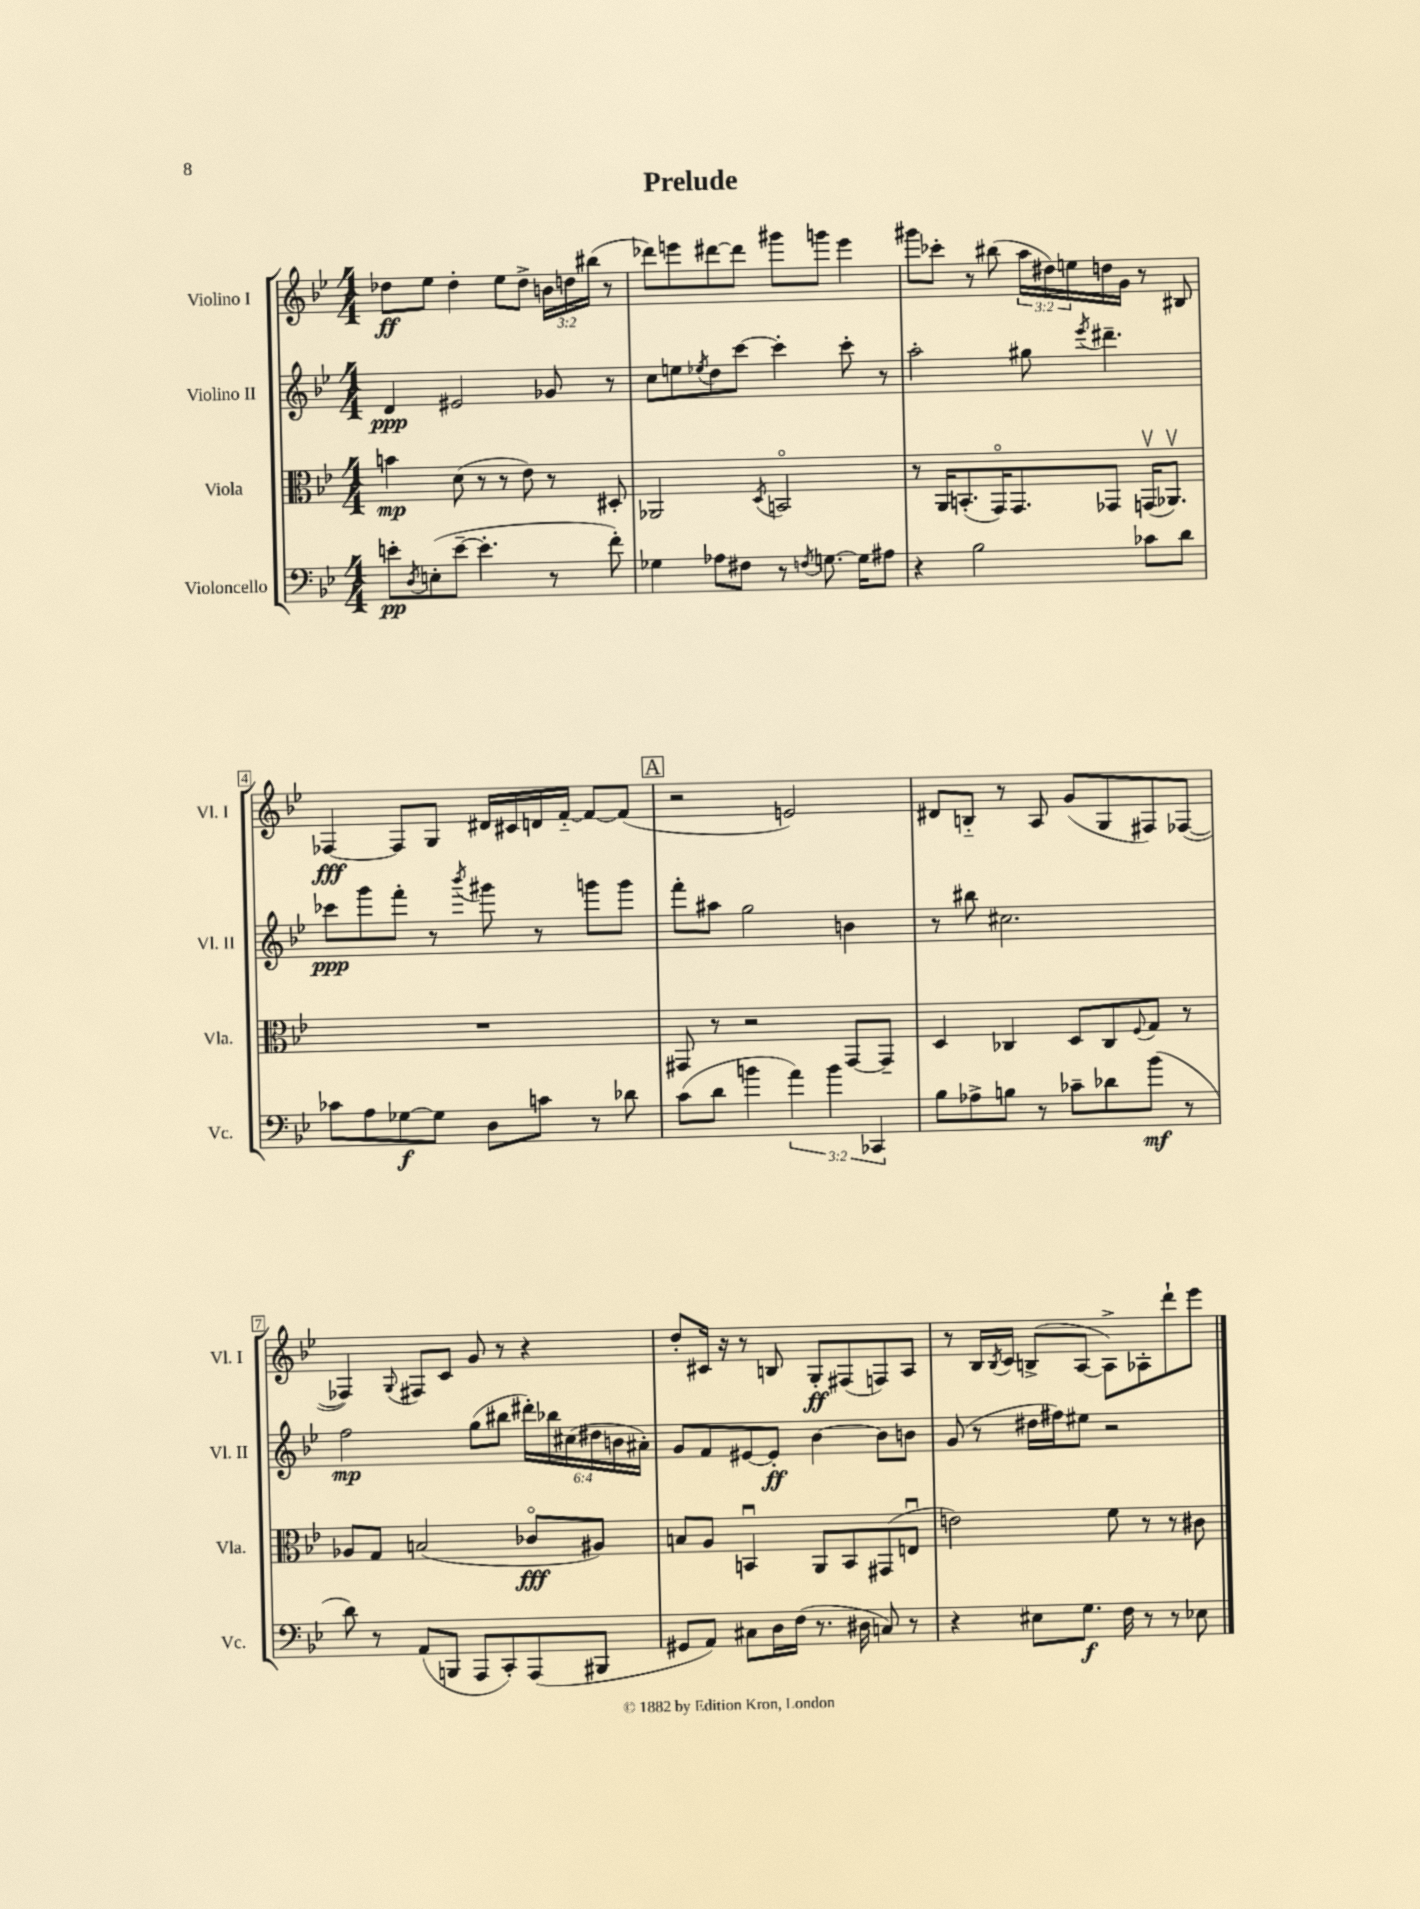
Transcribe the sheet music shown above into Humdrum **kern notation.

**kern	**dynam	**kern	**dynam	**kern	**dynam	**kern	**dynam
*part4	*part4	*part3	*part3	*part2	*part2	*part1	*part1
*staff4	*staff4	*staff3	*staff3	*staff2	*staff2	*staff1	*staff1
*I"Violoncello	*	*I"Viola	*	*I"Violino II	*	*I"Violino I	*
*I'Vc.	*	*I'Vla.	*	*I'Vl. II	*	*I'Vl. I	*
*clefF4	*	*clefC3	*	*clefG2	*	*clefG2	*
*k[b-e-]	*	*k[b-e-]	*	*k[b-e-]	*	*k[b-e-]	*
*M4/4	*	*M4/4	*	*M4/4	*	*M4/4	*
=1	=1	=1	=1	=1	=1	=1	=1
8en'\L	pp	4bn\	mp	4d/	ppp	8dd-X\L	ff
8qD/	.	.	.	.	.	.	.
(8En'\	.	.	.	.	.	8ee-\J	.
[8e~\J	.	(8d\	.	2e#X/	.	4dd-'\	.
4.e'\]	.	8r	.	.	.	.	.
.	.	8r	.	.	.	8ee-\L	.
.	.	8e-\)	.	.	.	8dd-^\J	.
8r	.	8r	.	8g-X/	.	24bn\LL	.
.	.	.	.	.	.	24ddn\	.
.	.	.	.	.	.	(24bb#X\JJ	.
8f'\)	.	8D#X'/	.	8r	.	8r	.
=2	=2	=2	=2	=2	=2	=2	=2
4G-X\	.	2AA-X/	.	8cc\L	.	8ddd-X\L)	.
.	.	.	.	8een\	.	8eeen\	.
.	.	.	.	8qee-X/	.	.	.
8A-X\L	.	.	.	8dd\	.	[8ddd#X\	.
8F#X\J	.	.	.	[8ccc\J	.	8ddd#\J]	.
.	.	8qD/	.	.	.	.	.
8r	.	2BBn/	.	4ccc'\]	.	8ggg#X\L	.
8qFn/	.	.	.	.	.	.	.
[8.Gn\	.	.	.	.	.	8gggn\J	.
.	.	.	.	8ccc'\	.	4eee\	.
16G\KL]	.	.	.	.	.	.	.
8A#X\J	.	.	.	8r	.	.	.
=3	=3	=3	=3	=3	=3	=3	=3
4r	.	8r	.	2aa'\	.	8ggg#X\L	.
.	.	16AA/KL	.	.	.	8ccc-X'\J	.
.	.	(8.BBn'/	.	.	.	.	.
2B-\	.	.	.	.	.	8r	.
.	.	16GG/K)	.	.	.	(8bb#X\	.
.	.	8.GG/	.	.	.	.	.
.	.	.	.	8gg#X\	.	24aa\LL	.
.	.	.	.	.	.	24dd#X\)	.
.	.	.	.	.	.	24een\	.
.	.	.	.	8qeee-/	.	.	.
.	.	8GG-X/J	.	4.ddd#X~\	.	16ddn\	.
.	.	.	.	.	.	16g\JJ	.
8c-X\L	.	(16GGnv/KL	.	.	.	8r	.
.	.	8.AA-Xv/J)	.	.	.	.	.
8d\J	.	.	.	.	.	8B#X/	.
!!LO:LB:g=z
=4	=4	=4	=4	=4	=4	=4	=4
8c-X\L	.	1r	.	8ccc-X\L	ppp	[4F-X/	fff
8A\	.	.	.	8ggg\	.	.	.
[8G-X\	f	.	.	8fff'\J	.	8F-/L]	.
8G-\J]	.	.	.	8r	.	8G/J	.
.	.	.	.	8qbbb-/	.	.	.
8D\L	.	.	.	8ggg#X\	.	16d#X/LL	.
.	.	.	.	.	.	16c#X/	.
8cn\J	.	.	.	8r	.	16dn/	.
.	.	.	.	.	.	[16f/JJ	.
8r	.	.	.	8gggn\L	.	8f/L_	.
8d-X\	.	.	.	8ggg\J	.	(8f/J]	.
!!LO:REH:place=s1:t=A
=5	=5	=5	=5	=5	=5	=5	=5
(8c\L	.	8GG#X/	.	8fff'\L	.	2r	.
8d\J	.	8r	.	8aa#X\J	.	.	.
4bn\	.	2r	.	2gg\	.	.	.
6a\)	.	.	.	.	.	2en/)	.
6b\	.	.	.	.	.	.	.
.	.	[8GG#/L	.	4bn\	.	.	.
6CC-X/	.	.	.	.	.	.	.
.	.	8GG#~/J]	.	.	.	.	.
=6	=6	=6	=6	=6	=6	=6	=6
8B-\L	.	4D/	.	8r	.	8d#X/L	.
8A-X^\	.	.	.	8bb#X\	.	8Bn/J	.
8Bn\J	.	4C-X/	.	2.cc#X\	.	8r	.
8r	.	.	.	.	.	8A/	.
8c-X~\L	.	8D/L	.	.	.	(8g/L	.
8d-X\	.	8C-/	.	.	.	8G/	.
.	.	8qqF/	.	.	.	.	.
(8b-\J	mf	8G/J	.	.	.	8F#X/)	.
8r	.	8r	.	.	.	([8F-X/J	.
!!LO:LB:g=z
=7	=7	=7	=7	=7	=7	=7	=7
8d\)	.	8A-X/L	.	2ff\	mp	4F-X/])	.
8r	.	8G/J	.	.	.	.	.
.	.	.	.	.	.	8qqG/	.
(8AA/L	.	(2Bn/	.	.	.	8F#X/L	.
8BBBn/J	.	.	.	.	.	8c/J	.
8AAA/L	.	.	.	(8gg\L	.	8g/	.
8CC'/)	.	.	.	8bb#X\J	.	8r	.
(8AAA/	.	8c-X/L	fff	24ddd#X'\LL)	.	4r	.
.	.	.	.	24bb-X\	.	.	.
.	.	.	.	(24cc#X\	.	.	.
8BBB#X/J	.	8A#X/J)	.	24dd#X\	.	.	.
.	.	.	.	24bn\	.	.	.
.	.	.	.	24a#X'\JJ)	.	.	.
=8	=8	=8	=8	=8	=8	=8	=8
8GG#X/L	.	8Bn/L	.	8g/L	.	8dd'/L	.
8AA/J)	.	8A/J	.	8f/	.	16c#X/Jk	.
.	.	.	.	.	.	16r	.
8C#X\L	.	4BBnu/	.	[8e#X/	.	8r	.
16D\L	.	.	.	8e#'/J]	ff	8Bn/	.
(16F\JJ	.	.	.	.	.	.	.
8.r	.	8AA/L	.	[4b-\	.	8G'/L	ff
.	.	8BB/	.	.	.	(8F#X/	.
16D#X\	.	.	.	.	.	.	.
8Cn/)	.	(8GG#X/	.	8b-\L]	.	8Fn/)	.
8r	.	8Enu/J	.	8bn\J	.	8A/J	.
=9	=9	=9	=9	=9	=9	=9	=9
4r	.	2en\)	.	(8g/	.	8r	.
.	.	.	.	8r	.	16B-/LL	.
.	.	.	.	.	.	8qB-/	.
.	.	.	.	.	.	16c/JJ	.
8E#X\L	.	.	.	16dd#X\LL	.	(8Bn^/L	.
.	.	.	.	16ff#X\J)	.	.	.
8.G\J	f	.	.	8ee#X\J	.	[8A/J	.
.	.	8f\	.	2r	.	8A^\L])	.
16F\	.	.	.	.	.	.	.
8r	.	8r	.	.	.	8A-X'\	.
8r	.	8r	.	.	.	8ddd`\	.
8E-X\	.	8c#X\	.	.	.	8eee-\J	.
==	==	==	==	==	==	==	==
*-	*-	*-	*-	*-	*-	*-	*-
